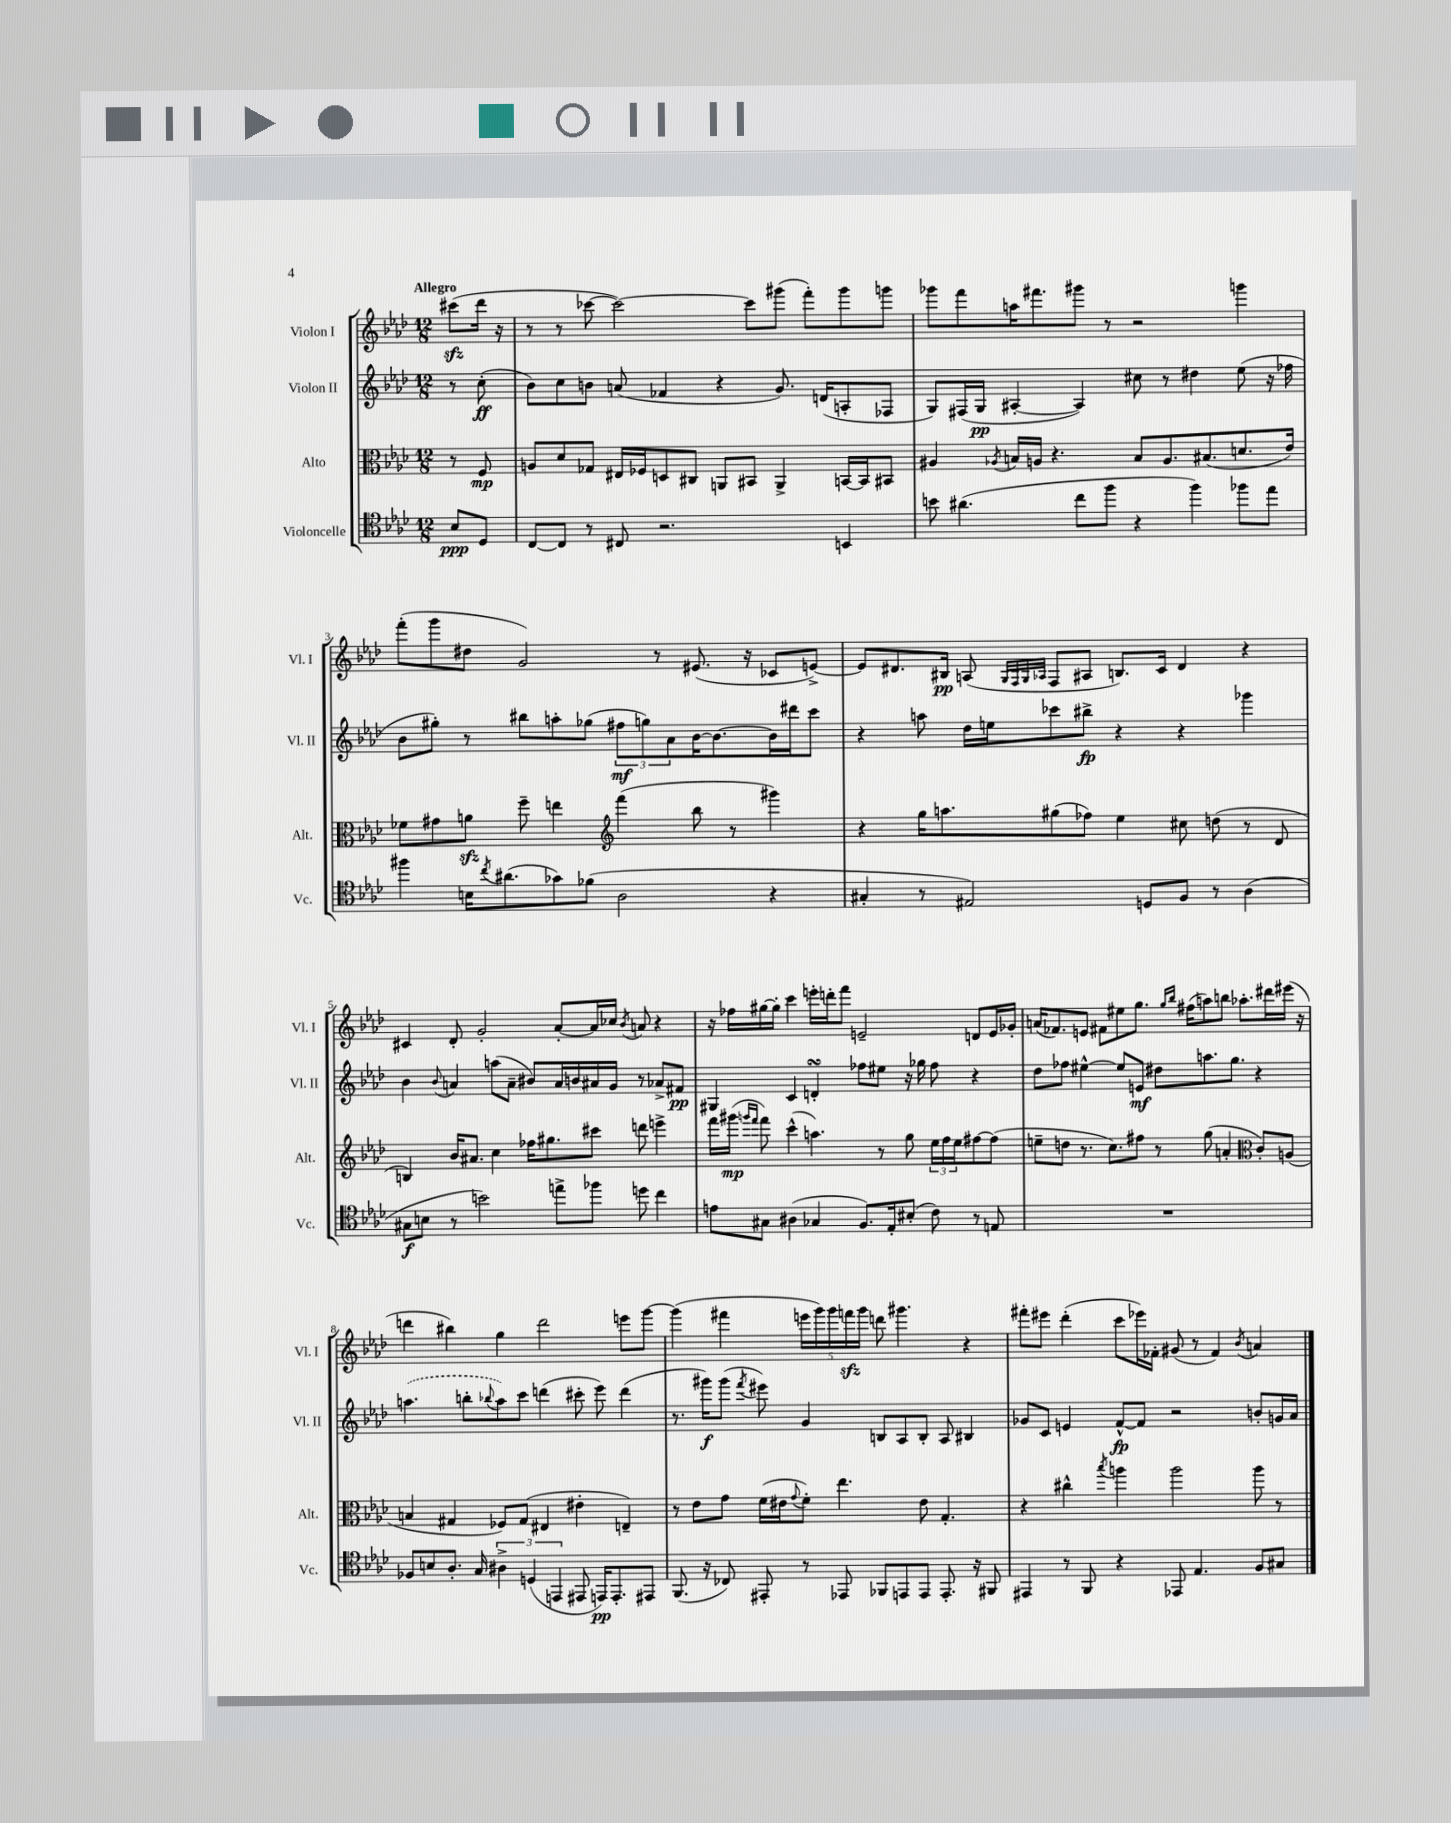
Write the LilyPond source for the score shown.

<<
\new StaffGroup <<
\new Staff = "s0" \with { instrumentName = "Violon I" shortInstrumentName = "Vl. I" } {
    \clef treble \key aes \major \numericTimeSignature \time 12/8 \partial 4 \tempo "Allegro"
    cis'''8\sfz( des'''16 r16 |
    r8 r8 ces'''8~ ces'''2~) ces'''8 gis'''8( f'''8-.) gis'''8 g'''8 |
    ges'''8 f'''8 a''16 fis'''8. gis'''8 r8 r2 g'''4 |
    f'''8-.( g'''8 dis''8 g'2) r8 eis'8.( r16 ces'8 e'8~->) |
    e'8 dis'8. bis16\pp a8( \grace { g32 f32 g32 aes32 } f8 ais8 b8.) c'16 dis'4 r4 |
    cis'4 des'8-. g'2-. aes'8~-. aes'16 ces''16 \acciaccatura { bes'8 } a'8 r4 |
    r16 fes''16 gis''16~ gis''16-. c'''4 e'''16-. d'''16-. f'''8 e'2-- d'8 e'16 ges'16-. |
    a'16( fes'8.) e'8 fis'8 eis''8 g''8. \grace { g''16 bes''16 } fis''16( a''8) b''8 aes''8.-. dis'''16 eis'''16( r16 |
    d'''4 bis''4) g''4 d'''2 e'''8 g'''8~ |
    g'''4( fis'''4 \tuplet 5/4 { e'''16 g'''16) g'''16 f'''16\sfz g'''16 } d'''8 gis'''4. r4 |
    fis'''8-. eis'''8 des'''4-.( c'''8 ees'''16) fes'16-. gis'8( r8 fes'4) \acciaccatura { bes'8 } a'4 \bar "|." |
}
\new Staff = "s1" \with { instrumentName = "Violon II" shortInstrumentName = "Vl. II" } {
    \clef treble \key aes \major \numericTimeSignature \time 12/8 \partial 4
    r8 c''8-.\ff( |
    bes'8) c''8 b'8 a'8( fes'4 r4 g'8.) d'16( a8-. fes8 |
    g8) fis16( g16\pp ais4~-. ais4) cis''8 r8 dis''4 ees''8( r16 fes''16 |
    bes'8 gis''8-.) r8 bis''8 a''8-. ges''8( \tuplet 3/2 { fis''8\mf g''8) aes'8 } bes'16~ bes'8.~ bes'16 dis'''16 c'''8 |
    r4 a''8 des''16 e''16 ces'''8 bis''8->\fp r4 r4 ges'''4 |
    bes'4 \appoggiatura { bes'8 } a'4 a''8( a'8-- bis'8) a'16 b'16 ais'16 g'16 r8 aes'8-> fis'8\pp |
    gis4 c'4 d'4-.\turn fes''8 eis''8 r16 ges''16 fes''8 r4 |
    des''8 fes''8 eis''4~-^ eis''8 e'8\mf dis''8 a''8. g''8. r4 |
    \once \slurDashed a''4.( b''8-. \appoggiatura { bes''8 } a''8) c'''8 d'''4( cis'''8-. ees'''8) d'''4( |
    r8. gis'''16\f) gis'''8( \acciaccatura { f'''8 } eis'''8) g'4 b8 aes8 b8-. aes8 bis4 |
    ges'8 c'8 e'4 f'8~-^\fp f'8 r2 b'8-. g'16 aes'16 \bar "|." |
}
\new Staff = "s2" \with { instrumentName = "Alto" shortInstrumentName = "Alt." } {
    \clef alto \key aes \major \numericTimeSignature \time 12/8 \partial 4
    r8 f8\mp |
    a8 des'8 ges8 eis16 fes16 d8 cis8 a,8 bis,8 a,4-> b,16~ b,16 bis,8 |
    ais4 \acciaccatura { aes8 } b16 a16 r4. b8 a8. bis8.( d'8. ees'16) |
    fes'8 gis'8 a'8\sfz f''8-- e''4 \clef treble f'''4( bes''8 r8 gis'''4) |
    r4 g''16 a''8. gis''8( fes''8) ees''4 cis''8 d''8( r8 des'8 |
    b4) bes'16 ais'8. c''4 fes''16 gis''8. cis'''8 d'''8 e'''4-> |
    f'''16 gis'''16\mp( \grace { g'''16 f'''16 } f'''8) c'''4-^( a''4.) r8 g''8 \tuplet 3/2 { ees''16 f''16 ees''16 } fis''8~ fis''8( |
    e''8-- d''8 r8. c''8.) fis''8 r8 g''8( a'4-. \clef alto c'8-.) a8( |
    b4 gis4 fes8) gis8( eis4 eis'4-. e4--) |
    r8 ees'8 g'8 f'16( eis'16 \appoggiatura { g'8 } f'8-.) ees''4. eis'8 g4.-. |
    r4 cis''4-^ \acciaccatura { bes''8 } a''4 a''2 a''8 r8 \bar "|." |
}
\new Staff = "s3" \with { instrumentName = "Violoncelle" shortInstrumentName = "Vc." } {
    \clef tenor \key aes \major \numericTimeSignature \time 12/8 \partial 4
    bes8\ppp des8 |
    c8~ c8 r8 cis8 r2. b,4 |
    b'8 ais'4.( c''8 f''8 r4 f''4) fes''8 ees''8 |
    fis''4 b16 \acciaccatura { c''8 } ais'8.( ges'8) fes'8( aes2 r4 |
    gis4-. r8 eis2) d8 f8 r8 aes4( |
    gis8\f b8 r8 b'2) e''8-> fes''8 d''8 c''4 |
    e'8 gis8 ais4( ges4 f8.) ees16-. bis8-.( c'8) r8 e8 |
    R1. |
    fes8 b8 aes8.-. g16 \tuplet 3/2 { ais4-> d4( e,4 } eis,8 e,16\pp) e,8.-. eis,8 |
    f,8.( r16 ces8) eis,8-. r8 ees,8 fes,8 e,8 e,8 e,8.-. r16 fis,8 |
    eis,4 r8 f,8 r4 ees,8 ees4. f8 gis8 \bar "|." |
}
>>
>>
